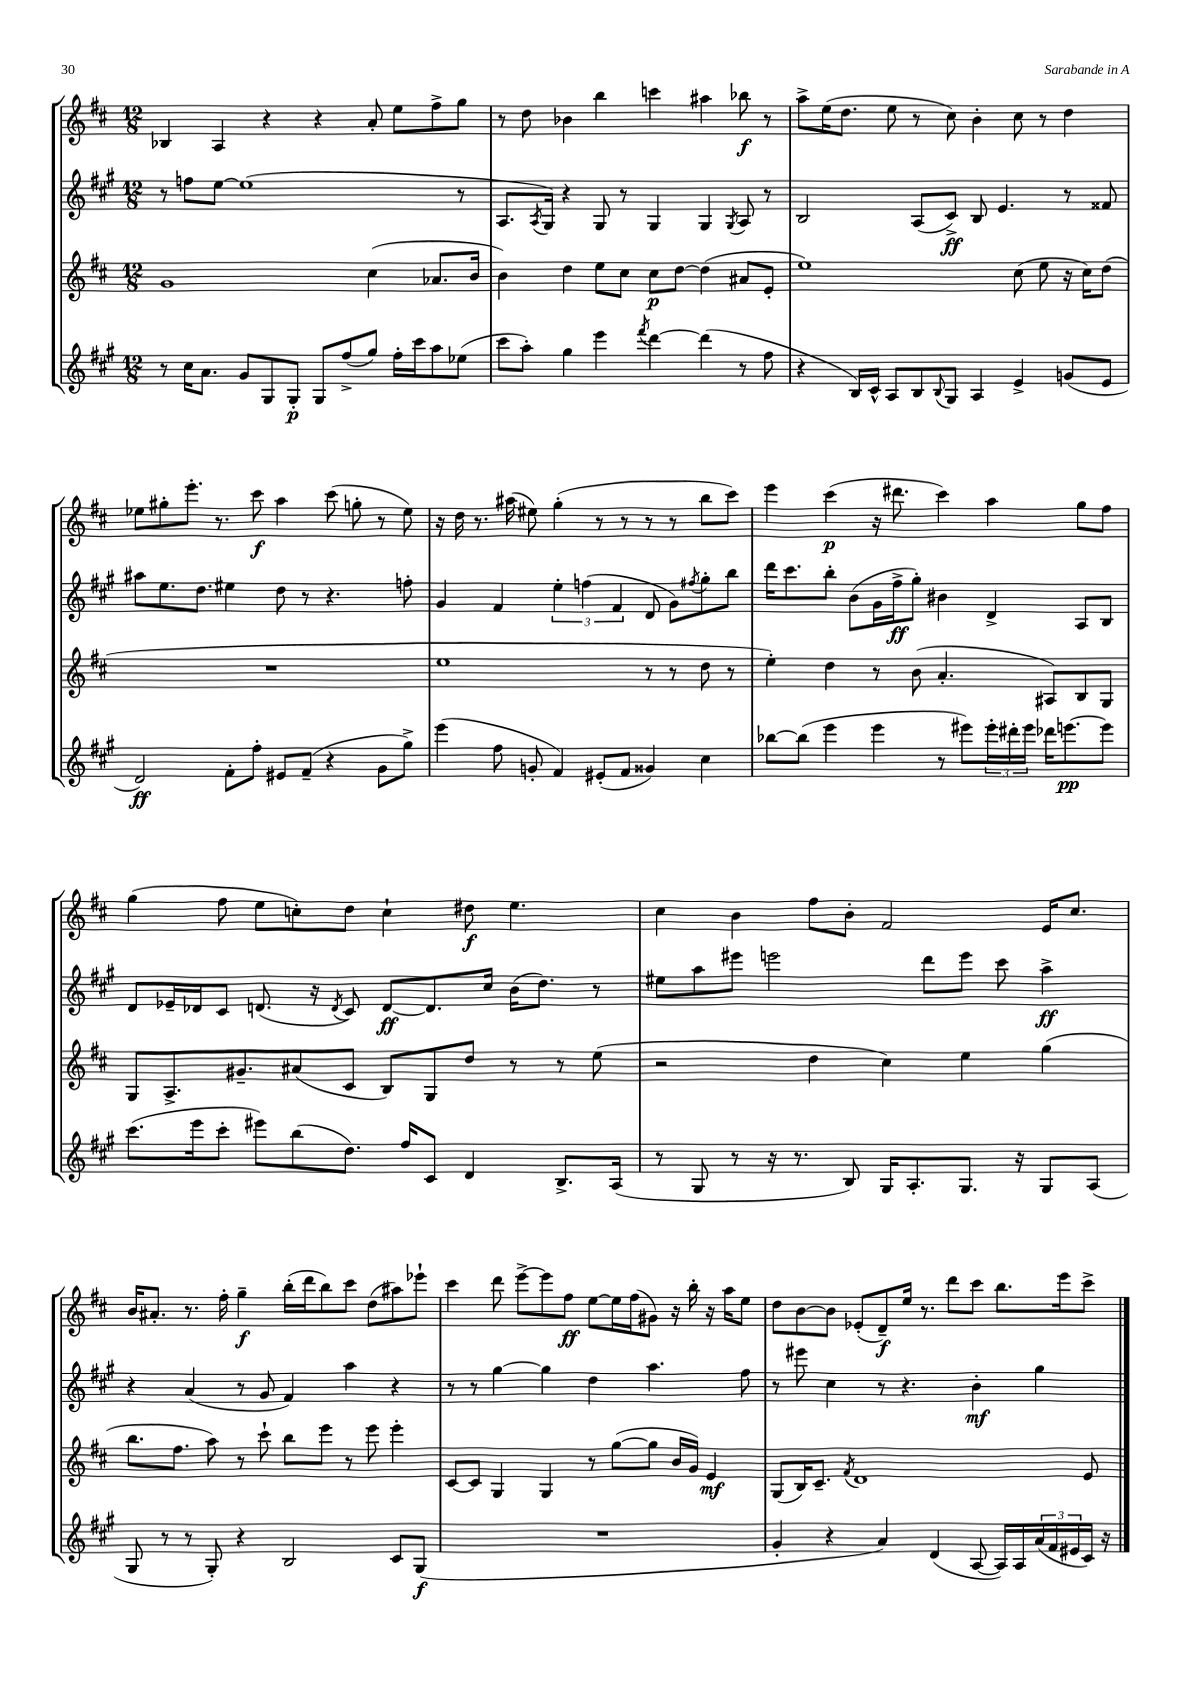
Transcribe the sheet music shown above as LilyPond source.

<<
\new StaffGroup <<
\new Staff = "s0" {
    \clef treble \key d \major \numericTimeSignature \time 12/8
    bes4 a4 r4 r4 a'8-. e''8 fis''8-> g''8 |
    r8 d''8 bes'4 b''4 c'''4 ais''4 bes''8\f r8 |
    a''8-> e''16( d''8. e''8 r8 cis''8) b'4-. cis''8 r8 d''4 |
    ees''8 gis''8-. e'''8.-. r8. cis'''8\f a''4 cis'''8( g''8-. r8 ees''8) |
    r16 d''16 r8. ais''16( eis''8) g''4-.( r8 r8 r8 r8 b''8 cis'''8) |
    e'''4 cis'''4\p( r16 dis'''8. cis'''4) a''4 g''8 fis''8 |
    g''4( fis''8 e''8 c''8-.) d''8 c''4-! dis''8\f e''4. |
    cis''4 b'4 fis''8 b'8-. fis'2 e'16 cis''8. |
    b'16 ais'8.-. r8. fis''16-. g''4--\f b''16-.( d'''16 b''8) cis'''8 d''8( ais''8) ees'''8-! |
    cis'''4 d'''8 e'''8~-> e'''8 fis''8\ff e''8~ e''16 fis''16( gis'8) r16 b''16-. r16 a''16 e''8 |
    d''8 b'8~ b'8 ees'8-.( d'8--\f) e''16 r8. d'''8 cis'''8 b''8. e'''16 cis'''8-> \bar "|." |
}
\new Staff = "s1" {
    \clef treble \key a \major \numericTimeSignature \time 12/8
    r8 f''8 e''8~ e''1( r8 |
    a8. \acciaccatura { a8 } gis16) r4 gis8 r8 gis4 gis4 \acciaccatura { gis8 } a8 r8 |
    b2 a8( cis'8->\ff) b8 e'4. r8 fisis'8 |
    ais''8 e''8. d''8. eis''4 d''8 r8 r4. f''8-. |
    gis'4 fis'4 \tuplet 3/2 { e''4-. f''4( fis'4 } d'8 gis'8) \acciaccatura { fis''8 } gis''8-. b''8 |
    d'''16 cis'''8. b''8-. b'8( gis'16 fis''16->\ff gis''8-.) bis'4 d'4-> a8 b8 |
    d'8 ees'16-- des'16 cis'8 d'8.( r16 \acciaccatura { d'8 } cis'8) d'8~\ff d'8. cis''16 b'16( d''8.) r8 |
    eis''8 a''8 eis'''8 e'''2 d'''8 e'''8 cis'''8 a''4->\ff |
    r4 a'4( r8 gis'8 fis'4) a''4 r4 |
    r8 r8 gis''4~ gis''4 d''4 a''4. fis''8 |
    r8 eis'''8 cis''4 r8 r4. b'4-.\mf gis''4 \bar "|." |
}
\new Staff = "s2" {
    \clef treble \key d \major \numericTimeSignature \time 12/8
    g'1 cis''4( aes'8. b'16 |
    b'4) d''4 e''8 cis''8 cis''8\p d''8~ d''4( ais'8 e'8-. |
    e''1) cis''8( e''8 r16 cis''16) d''8( |
    R1. |
    e''1 r8 r8 d''8 r8 |
    e''4-.) d''4 r8 b'8( a'4.-. ais8) b8 g8 |
    g8 a8.-> gis'8.-- ais'8( cis'8 b8) g8 d''8 r8 r8 e''8( |
    r2 d''4 cis''4) e''4 g''4( |
    b''8. fis''8. a''8) r8 cis'''8-! b''8 e'''8 r8 e'''8 e'''4-. |
    cis'8~ cis'8 g4 g4 r8 g''8~( g''8 b'16 g'16) e'4\mf |
    g8( b16) cis'8.-- \acciaccatura { fis'8 } d'1 e'8 \bar "|." |
}
\new Staff = "s3" {
    \clef treble \key a \major \numericTimeSignature \time 12/8
    r8 cis''16 a'8. gis'8 gis8 gis8-.\p gis8 fis''8->( gis''8) fis''16-. cis'''16 a''8 ees''8( |
    cis'''8 a''8-.) gis''4 e'''4 \acciaccatura { fis'''8 } d'''4~ d'''4( r8 fis''8 |
    r4 b16) cis'16-^ a8 b8 \appoggiatura { b8 } gis8 a4 e'4-> g'8( e'8 |
    d'2\ff) fis'8-. fis''8-. eis'8 fis'8--( r4 gis'8 gis''8->) |
    e'''4( fis''8 g'8-. fis'4) eis'8-.( fis'8 gisis'4) cis''4 |
    bes''8~ bes''8( e'''4 e'''4 r8 eis'''8) \tuplet 3/2 { eis'''16-. dis'''16-. eis'''16 } des'''16 e'''8.~\pp e'''8 |
    cis'''8.( e'''16 cis'''8-. eis'''8) b''8( d''8.) fis''16 cis'8 d'4 b8.-> a16( |
    r8 gis8 r8 r16 r8. b8) gis16 a8.-. gis8. r16 gis8 a8( |
    gis8 r8 r8 gis8-.) r4 b2 cis'8 gis8\f( |
    R1. |
    gis'4-. r4 a'4) d'4( a8~ a16) a16 \tuplet 3/2 { a'16( fis'16 eis'16 } cis'16) r16 \bar "|." |
}
>>
>>
\layout { \context { \Score \remove "Bar_number_engraver" } }
